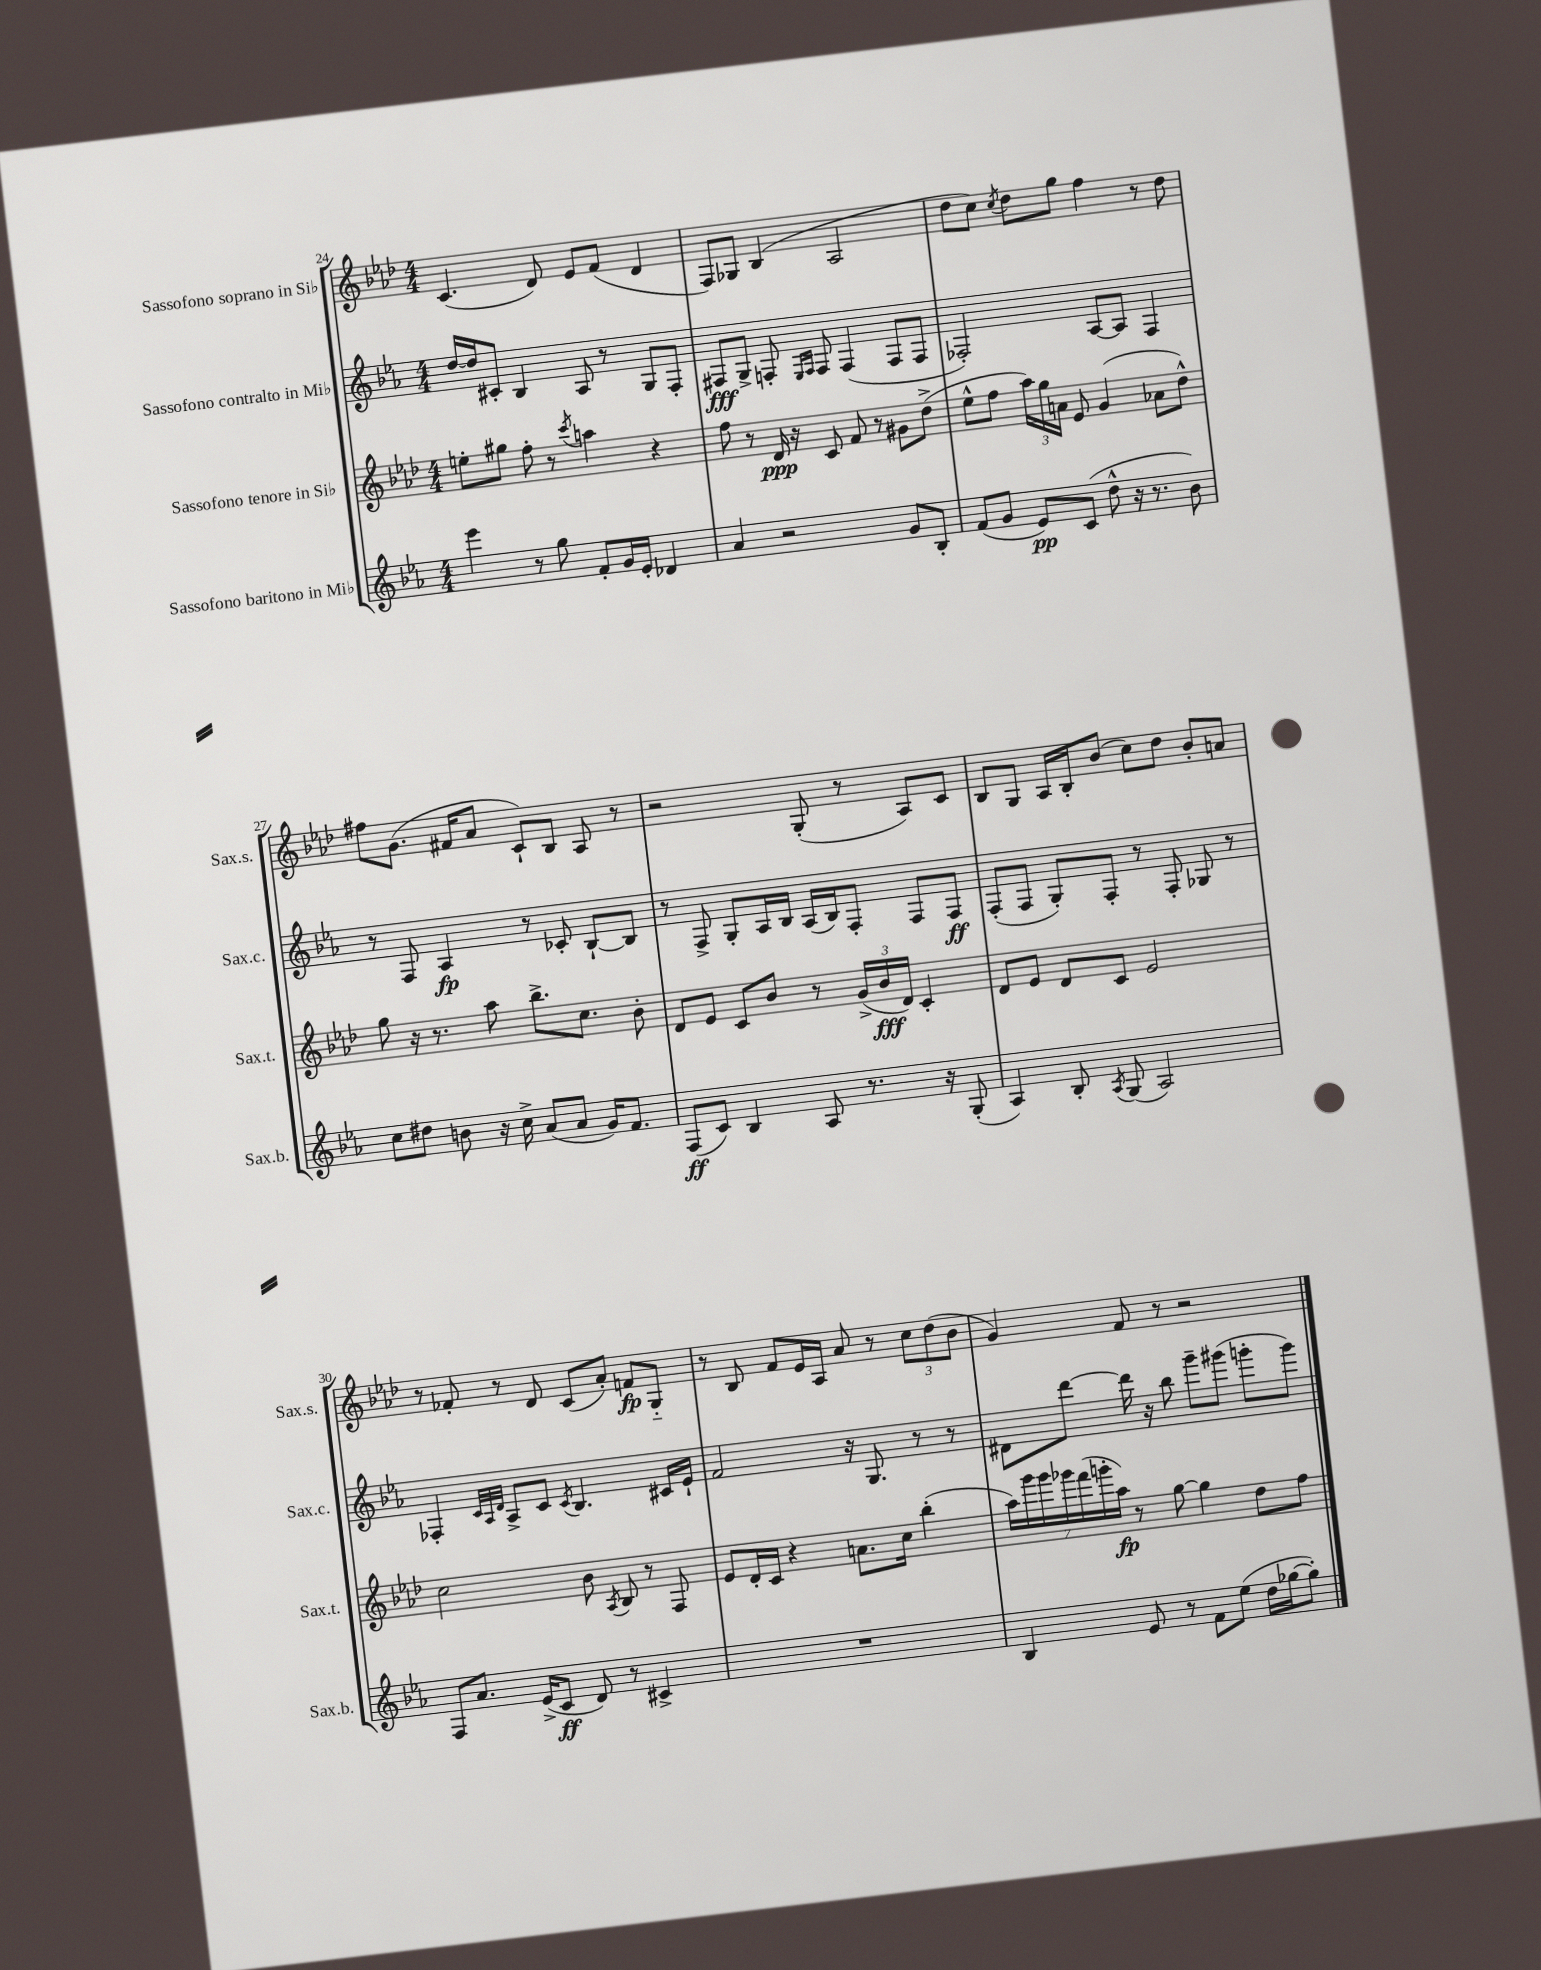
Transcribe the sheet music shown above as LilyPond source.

<<
\new StaffGroup <<
\new Staff = "s0" \with { instrumentName = "Sassofono soprano in Sib" shortInstrumentName = "Sax.s." } {
    \clef treble \key aes \major \numericTimeSignature \time 4/4
    \autoBeamOff c'4.( des'8) ees'8[ f'8]( des'4 |
    f8[) ges8] bes4( aes2 |
    des''8[ c''8]) \acciaccatura { c''8 } des''8[ g''8] f''4 r8 des''8 |
    fis''8[ g'8.]( fis'16[ aes'8] c'8[-!) bes8] aes8 r8 |
    r2 g8-.( r8 aes8[) c'8] |
    bes8[ g8] aes16[ bes16-. bes'8]( c''8[) des''8] bes'8[-. a'8] |
    r8 fes'8-. r8 des'8 c'8[( aes'8]-.) f'8[\fp g8]-_ |
    r8 bes8 f'8[ ees'16 aes16] aes'8 r8 \tuplet 3/2 { c''8[ des''8( bes'8] } |
    g'4) f'8 r8 r2 \bar "|." |
}
\new Staff = "s1" \with { instrumentName = "Sassofono contralto in Mib" shortInstrumentName = "Sax.c." } {
    \clef treble \key ees \major \numericTimeSignature \time 4/4
    \autoBeamOff d''16[~ d''16 cis'8]-. bes4 aes8 r8 g8[ f8]-. |
    fis8[\fff g8]-> f8-. \grace { ees16[ f16] } f8 f4( f8[ f8] |
    fes2-.) aes8[~ aes8] fes4 |
    r8 f8 aes4\fp r8 ces'8-. bes8[~-! bes8] |
    r8 f8-> g8[-. aes16 bes16] aes16[( bes16) f8]-. f8[ f8]\ff |
    f8[-.( f8] g8[-.) f8]-. r8 f8-. ges8 r8 |
    fes4-. \grace { c'32[ aes32 d'32] } aes8[-> c'8] \acciaccatura { c'8 } bes4. cis'16[ ees'16]-! |
    f'2 r16 g8. r8 r8 |
    dis'8[ d'''8]~ d'''16 r16 bes''8 g'''8[-- gis'''8]( g'''8[-. g'''8]) \bar "|." |
}
\new Staff = "s2" \with { instrumentName = "Sassofono tenore in Sib" shortInstrumentName = "Sax.t." } {
    \clef treble \key aes \major \numericTimeSignature \time 4/4
    \autoBeamOff e''8[-. gis''8] f''8-. r8 \acciaccatura { c'''8 } a''4 r4 |
    f''8 r8 des'16\ppp r16 c'8 f'8 r8 gis'8[ des''8]->( |
    ees''8[-^ f''8] \tuplet 3/2 { aes''16[) g''16 a'16] } ees'8 g'4( aes'8[ des''8]-^) |
    g''8 r16 r8. aes''8 bes''8.[-> c''8.] bes'8-. |
    des'8[ ees'8] c'8[ bes'8] r8 \tuplet 3/2 { g'16[->( bes'16\fff des'16]) } c'4-. |
    des'8[ ees'8] des'8[ c'8] ees'2 |
    c''2 bes'8 \acciaccatura { aes8 } bes8 r8 f8 |
    ees'8[ des'16-. c'16] r4 a'8.[ c''16] bes''4-.( |
    \tuplet 7/4 { aes''16[) g'''16 g'''16 ges'''16 f'''16( g'''16-. aes''16]\fp) } r8 g''8~ g''4 des''8[ f''8] \bar "|." |
}
\new Staff = "s3" \with { instrumentName = "Sassofono baritono in Mib" shortInstrumentName = "Sax.b." } {
    \clef treble \key ees \major \numericTimeSignature \time 4/4
    \autoBeamOff ees'''4 r8 g''8 f'8[-. g'16 ees'16]-. des'4 |
    aes'4 r2 g'8[ bes8]-. |
    f'8[( g'8] ees'8[\pp) c'8]( d''8-^ r16 r8. bes'8) |
    c''8[ dis''8] b'8 r16 c''16-> aes'8[( aes'8] g'16[) f'8.] |
    f8[\ff( c'8]) bes4 aes8 r8. r16 g8-.( |
    aes4) bes8-. \acciaccatura { aes8 } g8( aes2) |
    f8[ aes'8.] ees'16[->( c'8]\ff d'8) r8 cis'4-> |
    R1 |
    bes4 ees'8 r8 f'8[ ees''8]( d''16[ ges''16~ ges''8]-.) \bar "|." |
}
>>
>>
\layout { \context { \Score currentBarNumber = #24 } }
